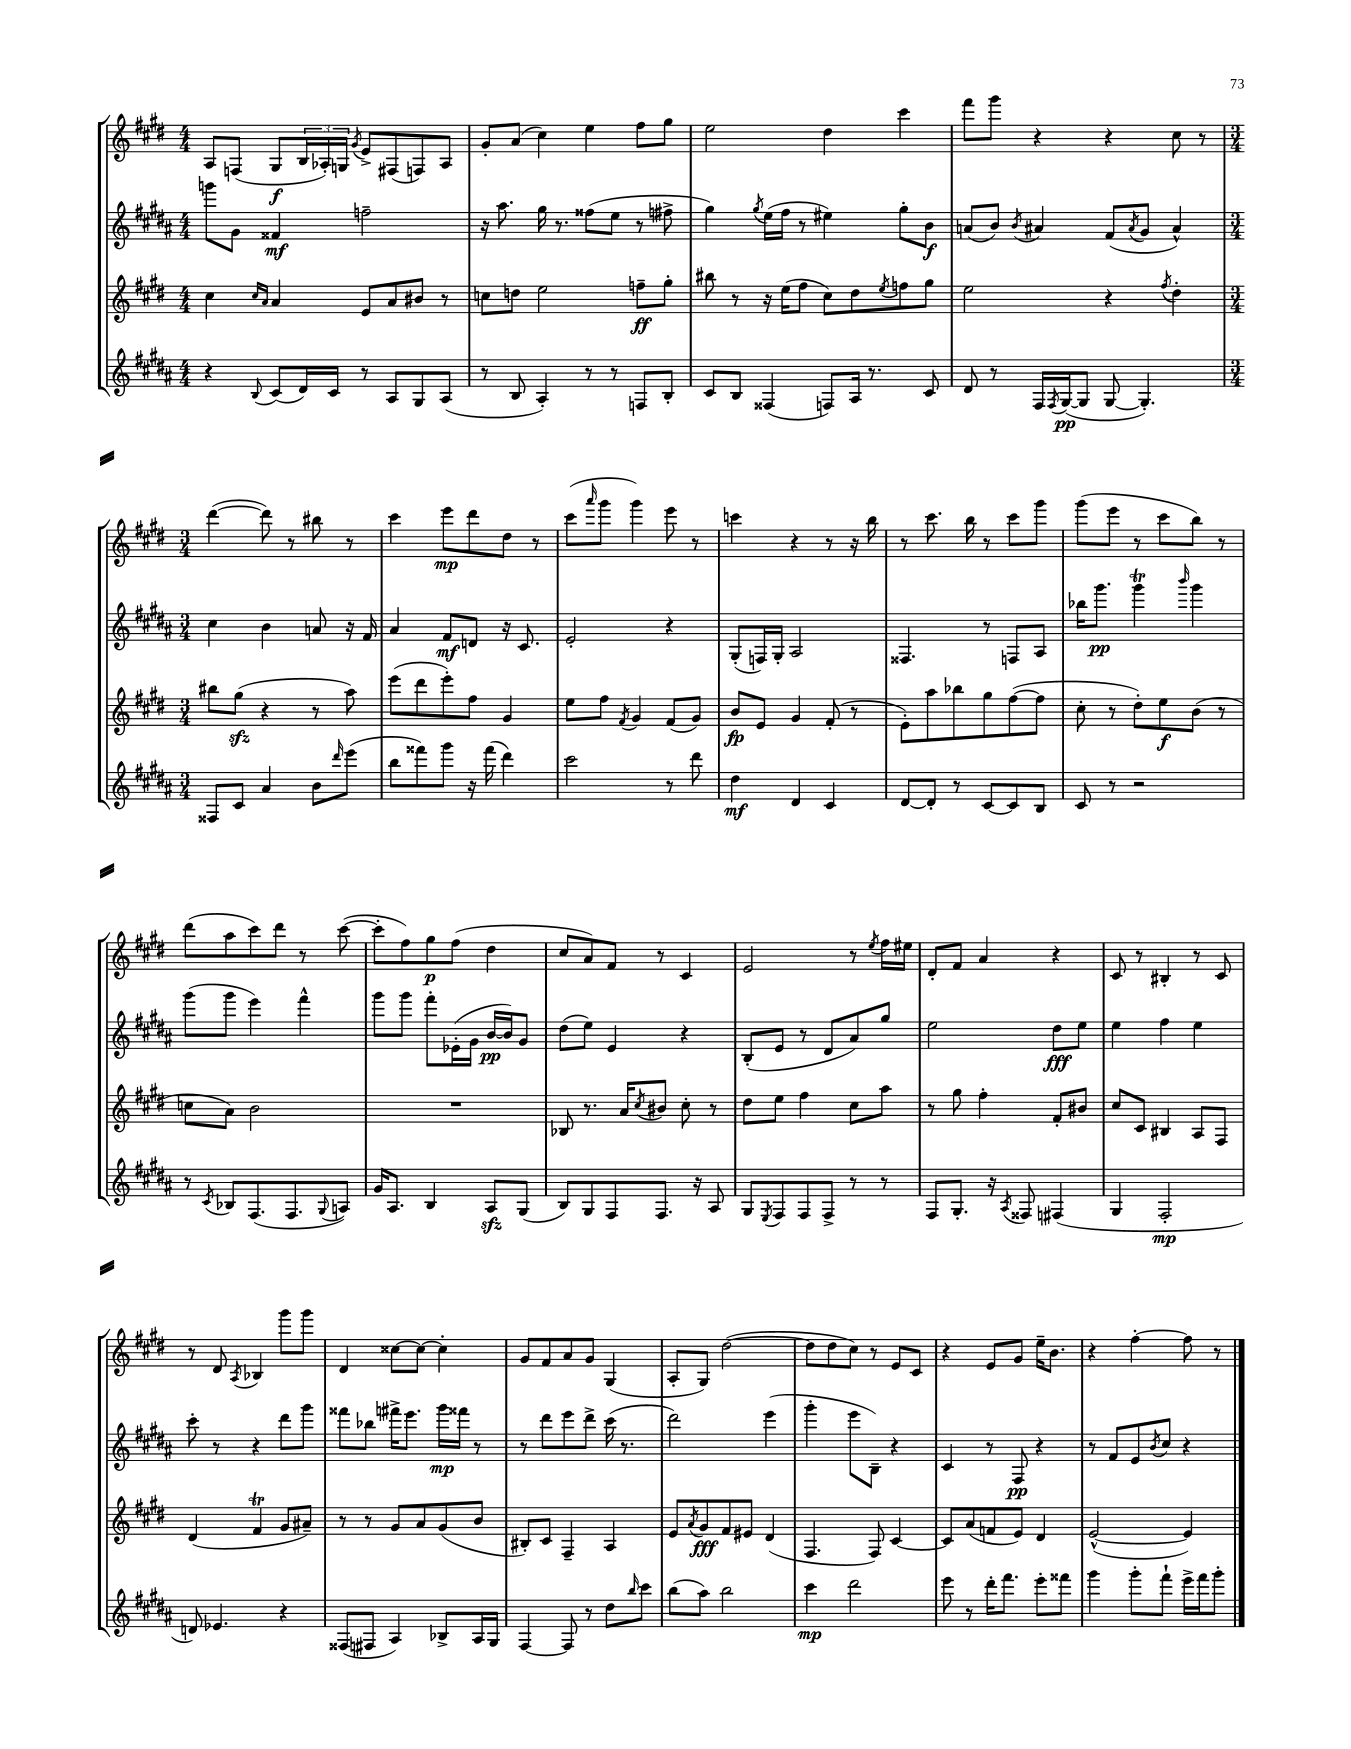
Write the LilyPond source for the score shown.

<<
\new StaffGroup <<
\new Staff = "s0" {
    \clef treble \key e \major \numericTimeSignature \time 4/4
    a8 f8( gis8\f \tuplet 3/2 { b16 aes16-.) g16 } \acciaccatura { gis'8 } e'8-> fis8( f8) aes8 |
    gis'8-. a'8( cis''4) e''4 fis''8 gis''8 |
    e''2 dis''4 cis'''4 |
    fis'''8 gis'''8 r4 r4 cis''8 r8 |
    \numericTimeSignature \time 3/4 dis'''4~( dis'''8) r8 bis''8 r8 |
    cis'''4 e'''8\mp dis'''8 dis''8 r8 |
    cis'''8( \grace { a'''16 } gis'''8 gis'''4) e'''8 r8 |
    c'''4 r4 r8 r16 b''16 |
    r8 cis'''8. b''16 r8 cis'''8 gis'''8 |
    gis'''8( e'''8 r8 cis'''8 b''8) r8 |
    dis'''8( a''8 cis'''8) dis'''8 r8 cis'''8~( |
    cis'''8-. fis''8) gis''8\p fis''8( dis''4 |
    cis''8 a'8) fis'8 r8 cis'4 |
    e'2 r8 \acciaccatura { e''8 } fis''16 eis''16 |
    dis'8-. fis'8 a'4 r4 |
    cis'8 r8 bis4-. r8 cis'8 |
    r8 dis'8 \acciaccatura { a8 } bes4 gis'''8 gis'''8 |
    dis'4 cisis''8~ cisis''8~ cisis''4-. |
    gis'8 fis'8 a'8 gis'8 gis4( |
    a8-. gis8) dis''2~( |
    dis''8 dis''8 cis''8) r8 e'8 cis'8 |
    r4 e'8 gis'8 e''16-- b'8. |
    r4 fis''4~-. fis''8 r8 \bar "|." |
}
\new Staff = "s1" {
    \clef treble \key b \major \numericTimeSignature \time 4/4
    g'''8 gis'8 fisis'4\mf f''2-- |
    r16 ais''8. gis''16 r8. fisis''8( e''8 r8 fis''8-> |
    gis''4) \acciaccatura { gis''8 } e''16( fis''16 r8 eis''4) gis''8-. b'8\f |
    a'8( b'8) \acciaccatura { b'8 } ais'4 fis'8( \acciaccatura { ais'8 } gis'8 ais'4-^) |
    \numericTimeSignature \time 3/4 cis''4 b'4 a'8 r16 fis'16 |
    ais'4 fis'8\mf d'8 r16 cis'8. |
    e'2-. r4 |
    gis8-.( f16) gis16-. ais2 |
    fisis4. r8 f8 ais8 |
    bes''16 gis'''8.\pp gis'''4\trill \grace { b'''16 } gis'''4 |
    gis'''8( gis'''8 e'''4) fis'''4-^ |
    gis'''8 gis'''8 fis'''8-. ees'16-.( gis'16 b'16~\pp b'16) gis'8 |
    dis''8( e''8) e'4 r4 |
    b8-.( e'8 r8 dis'8 ais'8) gis''8 |
    e''2 dis''8\fff e''8 |
    e''4 fis''4 e''4 |
    cis'''8-. r8 r4 dis'''8 gis'''8 |
    fisis'''8 bes''8 fis'''16-> e'''8. gis'''16\mp fisis'''16 r8 |
    r8 dis'''8 e'''8 dis'''8-> cis'''16( r8. |
    dis'''2) e'''4( |
    gis'''4-. e'''8 b8--) r4 |
    cis'4 r8 fis8\pp r4 |
    r8 fis'8 e'8 \acciaccatura { b'8 } cis''8 r4 \bar "|." |
}
\new Staff = "s2" {
    \clef treble \key e \major \numericTimeSignature \time 4/4
    cis''4 \grace { cis''16 a'16 } a'4 e'8 a'8 bis'8 r8 |
    c''8 d''8 e''2 f''8--\ff gis''8-. |
    bis''8 r8 r16 e''16( fis''8 cis''8) dis''8 \acciaccatura { e''8 } f''8 gis''8 |
    e''2 r4 \acciaccatura { fis''8 } dis''4-. |
    \numericTimeSignature \time 3/4 bis''8 gis''8\sfz( r4 r8 a''8) |
    e'''8( dis'''8 e'''8-.) fis''8 gis'4 |
    e''8 fis''8 \acciaccatura { fis'8 } gis'4 fis'8( gis'8) |
    b'8\fp e'8 gis'4 fis'8-.( r8 |
    e'8-.) a''8 bes''8 gis''8 fis''8~( fis''8 |
    cis''8-. r8 dis''8-.) e''8\f b'8( r8 |
    c''8 a'8) b'2 |
    R2. |
    bes8 r8. a'16 \acciaccatura { cis''8 } bis'8 cis''8-. r8 |
    dis''8 e''8 fis''4 cis''8 a''8 |
    r8 gis''8 fis''4-. fis'8-. bis'8 |
    cis''8 cis'8 bis4 a8 fis8 |
    dis'4( fis'4\trill gis'8 ais'8--) |
    r8 r8 gis'8 a'8 gis'8( b'8 |
    bis8-.) cis'8 fis4-- a4 |
    e'8 \acciaccatura { a'8 } gis'8\fff fis'8 eis'8 dis'4( |
    fis4. fis8) cis'4~ |
    cis'8 a'8( f'8 e'8) dis'4 |
    e'2~-^( e'4) \bar "|." |
}
\new Staff = "s3" {
    \clef treble \key b \major \numericTimeSignature \time 4/4
    r4 \appoggiatura { b8 } cis'8( dis'16) cis'16 r8 ais8 gis8 ais8( |
    r8 b8 ais4-.) r8 r8 f8 b8-. |
    cis'8 b8 fisis4( f8) ais16 r8. cis'8 |
    dis'8 r8 fis16 \acciaccatura { fis8 } gis16~\pp( gis8 gis8~ gis4.-.) |
    \numericTimeSignature \time 3/4 fisis8 cis'8 ais'4 b'8 \grace { dis'''16 } e'''8( |
    b''8 fisis'''8) gis'''8 r16 fisis'''16( dis'''4) |
    cis'''2 r8 dis'''8 |
    dis''4\mf dis'4 cis'4 |
    dis'8~ dis'8-. r8 cis'8~ cis'8 b8 |
    cis'8 r8 r2 |
    r8 \acciaccatura { cis'8 } bes8 fis8.( fis8. \appoggiatura { gis8 } a8) |
    gis'16 ais8. b4 ais8\sfz gis8( |
    b8) gis8 fis8 fis8. r16 ais8 |
    gis8 \acciaccatura { e8 } fis8 fis8 fis8-> r8 r8 |
    fis8 gis8.-. r16 \acciaccatura { ais8 } fisis8 fis4( |
    gis4 fis2-.\mp |
    d'8) ees'4. r4 |
    fisis8( fis8 ais4) bes8-> ais16 gis16 |
    fis4~ fis8 r8 dis''8 \grace { b''16 } cis'''8 |
    b''8( ais''8) b''2 |
    cis'''4\mp dis'''2 |
    e'''8 r8 dis'''16-. fis'''8. e'''8-. fisis'''8 |
    gis'''4 gis'''8-. fis'''8-! e'''16-> fis'''16 gis'''8-. \bar "|." |
}
>>
>>
\layout { \context { \Score \remove "Bar_number_engraver" } }
